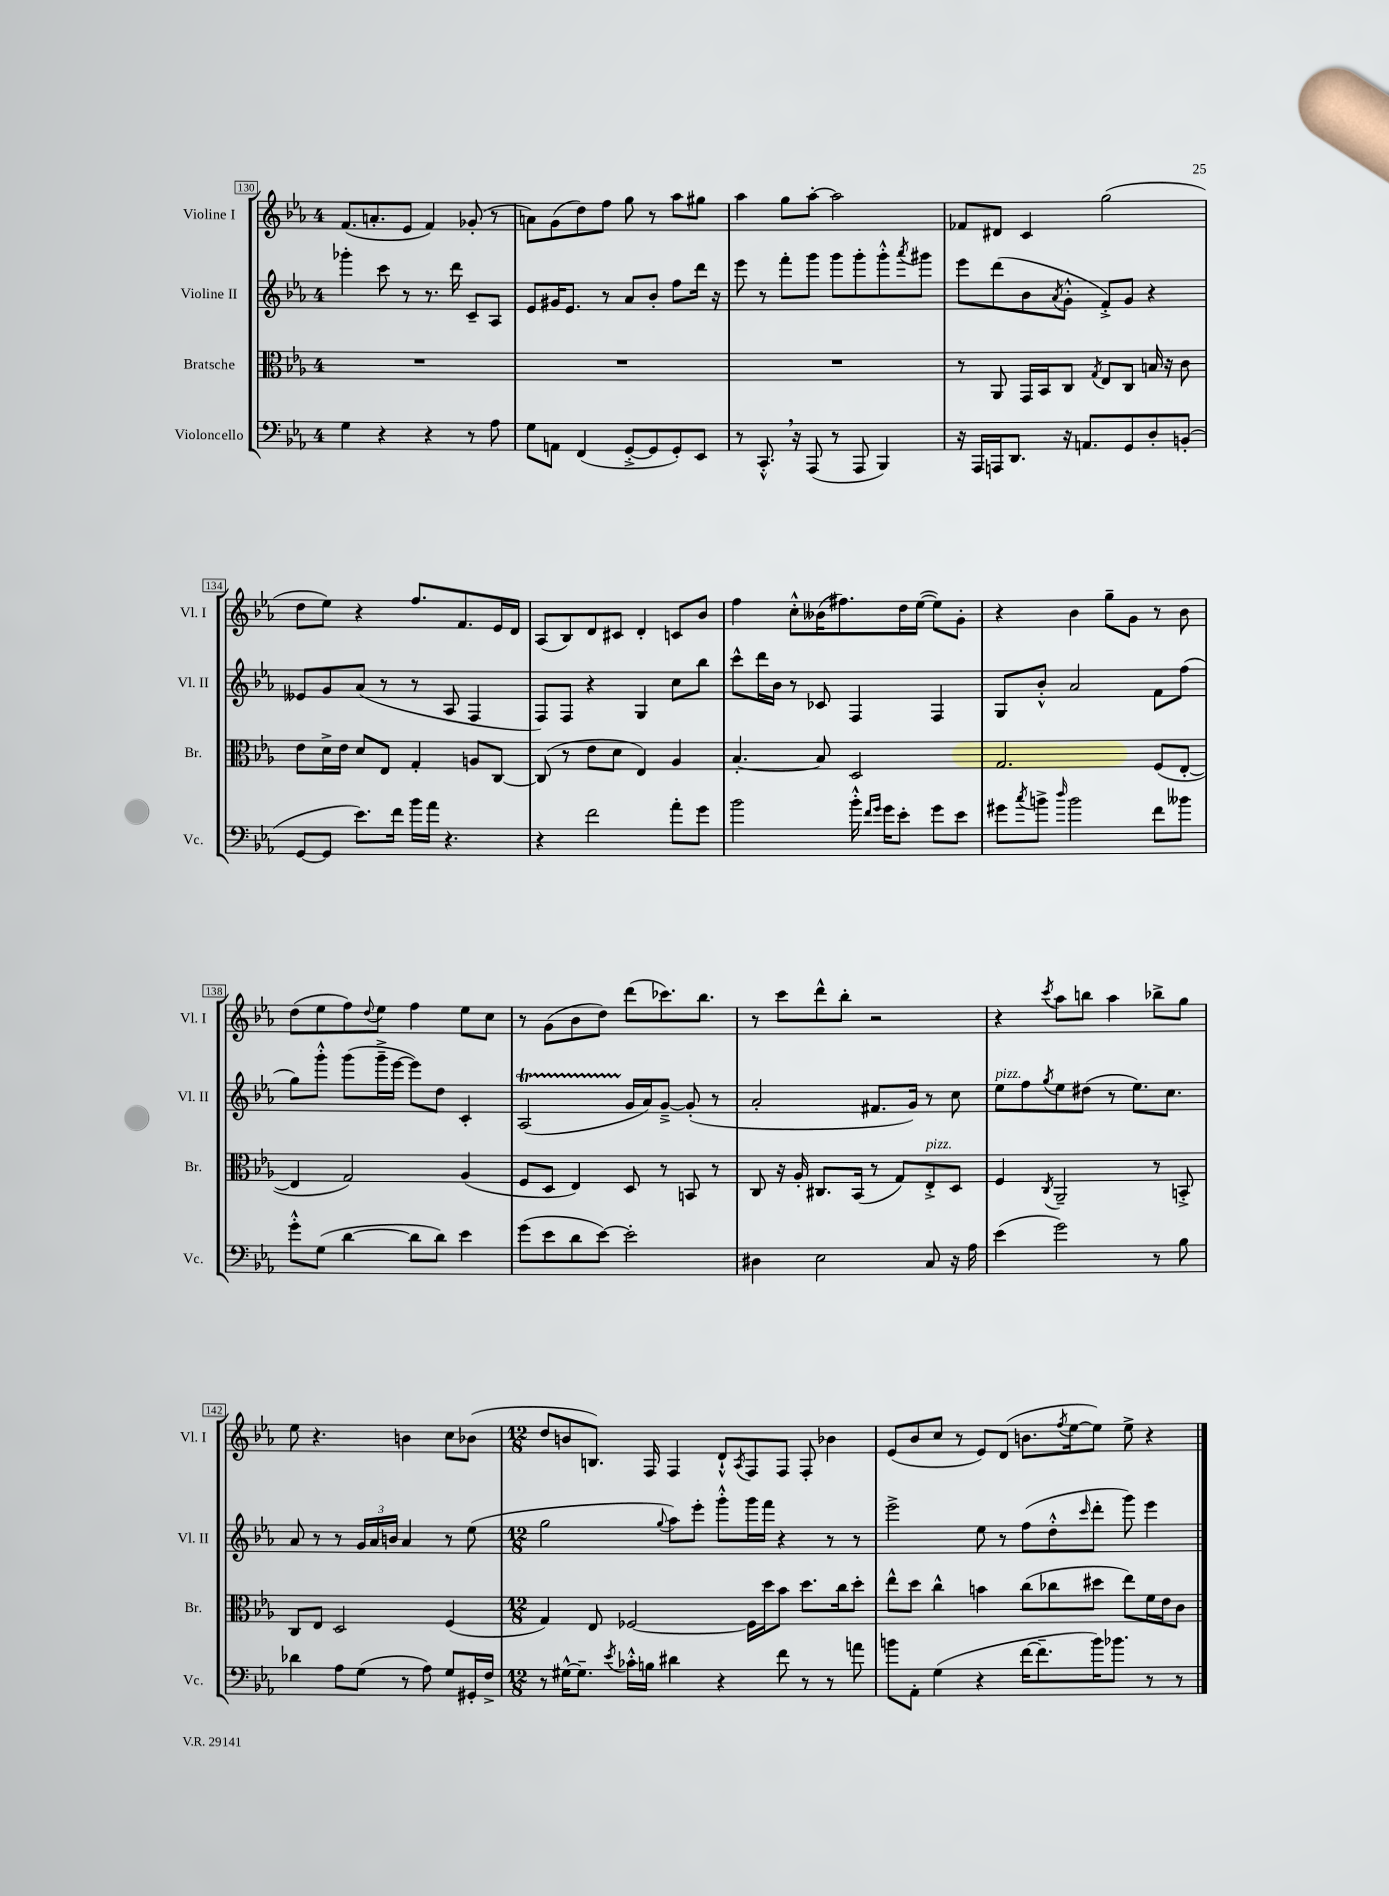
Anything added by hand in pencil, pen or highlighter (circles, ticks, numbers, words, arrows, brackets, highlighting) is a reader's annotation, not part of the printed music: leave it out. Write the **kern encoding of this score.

**kern	**kern	**kern	**kern
*part4	*part3	*part2	*part1
*staff4	*staff3	*staff2	*staff1
*I"Violoncello	*I"Bratsche	*I"Violine II	*I"Violine I
*I'Vc.	*I'Br.	*I'Vl. II	*I'Vl. I
*clefF4	*clefC3	*clefG2	*clefG2
*k[b-e-a-]	*k[b-e-a-]	*k[b-e-a-]	*k[b-e-a-]
*M4/4	*M4/4	*M4/4	*M4/4
=130	=130	=130	=130
4G\	1r	4ggg-X'\	(8.f/L
.	.	.	8.an'/
4r	.	8ccc\	.
.	.	8r	8e-/J
4r	.	8.r	4f/)
.	.	16ddd\	.
8r	.	8c~/L	(8g-X'/
8A-\	.	8A-/J	8r
=131	=131	=131	=131
8G\L	1r	8e-/L	8an\L)
8AAn\J	.	16g#X/K	(8g\
.	.	8.e-/J	.
(4FF/	.	.	8dd\)
.	.	8r	8ff\J
[8GG'^/L	.	8a-/L	8gg\
8GG/]	.	8b-'/J	8r
8GG'/)	.	8ff\L	8aa-\L
8EE-/J	.	16ddd\Jk	8gg#X\J
.	.	16r	.
=132	=132	=132	=132
8r	1r	8eee-\	4aa-\
8.CC'^^,/	.	8r	.
.	.	8fff'\L	8gg\L
16r	.	.	.
(8AAA-/	.	8ggg\J	[8aa-'\J
8r	.	8ggg\L	2aa-\]
8AAA-/	.	8ggg'\	.
4BBB-/)	.	8ggg'^^\	.
.	.	8qaaa-/	.
.	.	8ggg#X\J	.
=133	=133	=133	=133
16r	8r	8eee-\L	8f-X/L
16AAA-/LL	.	.	.
16AAAn/J	8AA-/	(8ddd\	8d#X/J
8.DD/J	.	.	.
.	16GG/LL	8b-\	4c/
.	16BB-/J	.	.
.	.	8qa-/	.
16r	8C/J	8g'^^\J	.
8.AAn/L	.	.	.
.	8qG/	.	.
.	8E-/L	8f'^/L)	(2gg\
8GG/	8C/J	8g/J	.
8D'/	16Bn/	4r	.
.	16r	.	.
(8BBn'/J	8c\	.	.
!!LO:LB:g=z
=134	=134	=134	=134
[8GG/L	8e-\L	8e--X/L	8dd\L
8GG/J]	16d^\L	8g/	8ee-\J)
.	16e-\JJ	.	.
8.e-\L)	8d/L	(8a-/J	4r
.	8E-/J	8r	.
16f\Jk	.	.	.
16b-\LL	4G'/	8r	8.ff/L
16a-\JJ	.	.	.
4.r	.	8A-/	.
.	.	.	8.f/
.	8An/L	4F/	.
.	[8C/J	.	16e-/L
.	.	.	16d/JJ
=135	=135	=135	=135
4r	(8C/]	8F/L)	(8A-/L
.	8r	8F/J	8B-/)
2f\	8e-\L	4r	8d/
.	8d\J	.	8c#X/J
.	4E-/)	4G/	4d'/
8a-'\L	4A-/	8cc\L	8cn/L
8g\J	.	8bb-\J	8b-/J
=136	=136	=136	=136
2b-\	[4.B-'/	8ccc^^\L	4ff\
.	.	16ddd\L	.
.	.	16b-\JJ	.
.	.	8r	8cc'^^\L
.	8B-/]	8c-X/	(16b--X\K
.	.	.	8.ff#X\)
16b-'^^\	2D/	4F/	.
16qqf/LL	.	.	.
16qqg/JJ	.	.	.
16g\KL	.	.	.
8e-'\J	.	.	16dd\L
.	.	.	([16ee-\JJ
8g\L	.	4F/	8ee-\L])
8e-\J	.	.	8g'\J
=137	=137	=137	=137
8g#X\L	2.G/	8G/L	4r
8qcc/	.	.	.
8bn^\J	.	8b-'^^/J	.
16qqdd/	.	.	.
2b\	.	2a-/	4b-\
.	.	.	8gg~\L
.	.	.	8g\J
8f\L	(8F/L	8f\L	8r
8b--X\J	[8E-'/J	(8ff\J	8b-\
!!LO:LB:g=z
=138	=138	=138	=138
8g'^^\L	4E-/]	8gg\L)	(8dd\L
(8G\J	.	8ggg'^^\J	8ee-\
[4d\	2G/)	(8ggg\L	8ff\)
.	.	.	8qqdd/
.	.	16ggg~^\L	8ee-\J
.	.	[16eee-\JJ	.
8d\L]	.	8eee-\L])	4ff\
8d\J)	.	8dd\J	.
4e-\	(4A-/	4c'/	8ee-\L
.	.	.	8cc\J
=139	=139	=139	=139
(8g\L	8F/L	(2A-T/	8r
8e-\	8D/J	.	(8g\L
8d\	4E-/)	.	8b-\
[8e-\J)	.	.	8dd\J)
2e-'\]	8D/	16g/LL	(8ddd\L
.	.	16a-/J)	.
.	8r	[8g~^/J	8.ccc-X\)
.	8BBn/	(8g'/]	.
.	.	.	8.bb-\J
.	8r	8r	.
=140	=140	=140	=140
4D#X\	8C/	2a-'/	8r
.	16r	.	8ccc\L
.	16A-'/	.	.
2E-\	8.C#X/L	.	8ddd^^\
.	.	.	8bb-'\J
.	(16BB-/Jk	.	.
.	8r	8.f#X/L	2r
.	8G/L)	.	.
.	.	16g/Jk)	.
!	!LO:TX:a:i:t=pizz.	!	!
8C/	8E-'^/	8r	.
16r	8D/J	8cc\	.
16A-\	.	.	.
=141	=141	=141	=141
!	!	!LO:TX:a:i:t=pizz.	!
(4e-\	4F/	8ee-\L	4r
.	.	8ff\	.
.	8qC/	8qgg/	8qccc/
2g\)	2AA-~/	8ee-\	8aa-\L
.	.	(8dd#X\J	8bbn\J
.	.	8r	4aa-\
.	.	8.ee-\L)	.
8r	8r	.	8bb-X^\L
.	.	8.cc\J	.
8B-\	8BBn'^/	.	8gg\J
!!LO:LB:g=z
=142	=142	=142	=142
4d-X\	8C/L	8a-/	8ee-\
.	8E-/J	8r	4.r
8A-\L	2D/	8r	.
(8G\J	.	24g/LL	.
.	.	24a-/	.
.	.	24bn/JJ	.
8r	.	4a-/	4bn\
8A-\)	.	.	.
8G/L	(4F/	8r	8cc\L
16GG#X'/L	.	(8ee-\	(8b-X\J
16F^/JJ	.	.	.
=143	=143	=143	=143
*M12/8	*M12/8	*M12/8	*M12/8
8r	4G/)	2gg\	8dd/L
[16G#X^^\KL	.	.	8bn/
8.G#~\J]	.	.	.
.	8E-/	.	8.Bn/J)
8qe-/	.	.	.
16c-X'^^\LL	[2F-X/	.	.
16Bn\JJ	.	.	16F/
.	.	8qqgg/	.
4d#X\	.	8aa-\L)	4F/
.	.	8eee-'\J	.
4r	.	8ggg'^^\L	8d`^^/L
.	.	.	8qA-/
.	16F-\LL]	16ggg\L	8F/
.	16dd\J	16fff\JJ	.
8f\	8b-\J	4r	8F/J
8r	8.dd\L	.	8F'/
8r	.	8r	4b-X\
.	16cc\k	.	.
8an\	8dd'\J	8r	.
=144	=144	=144	=144
8bn\L	8ee-^^\L	2eee-^\	(8e-/L
8AA-'\J	8dd\J	.	8b-/
(4G\	4cc^^\	.	8cc/J
.	.	.	8r
4r	4bn\	8ee-\	8e-/L)
.	.	8r	(8d/J
[16f\KL	(8cc\L	(8ff\L	8.bn\L
8.f~\]	.	.	.
.	8cc-X\	8dd'^^\	.
.	.	.	8qff/
.	.	.	[16ee-\k
.	.	16qqccc/	.
16b\K)	8dd#X\J	8ddd'\J	8ee-\J])
8.b-X\J	.	.	.
.	8ee-\L)	8ggg\)	8ee-^\
8r	16f\L	4eee-\	4r
.	16e-\J	.	.
8r	8c\J	.	.
==	==	==	==
*-	*-	*-	*-
